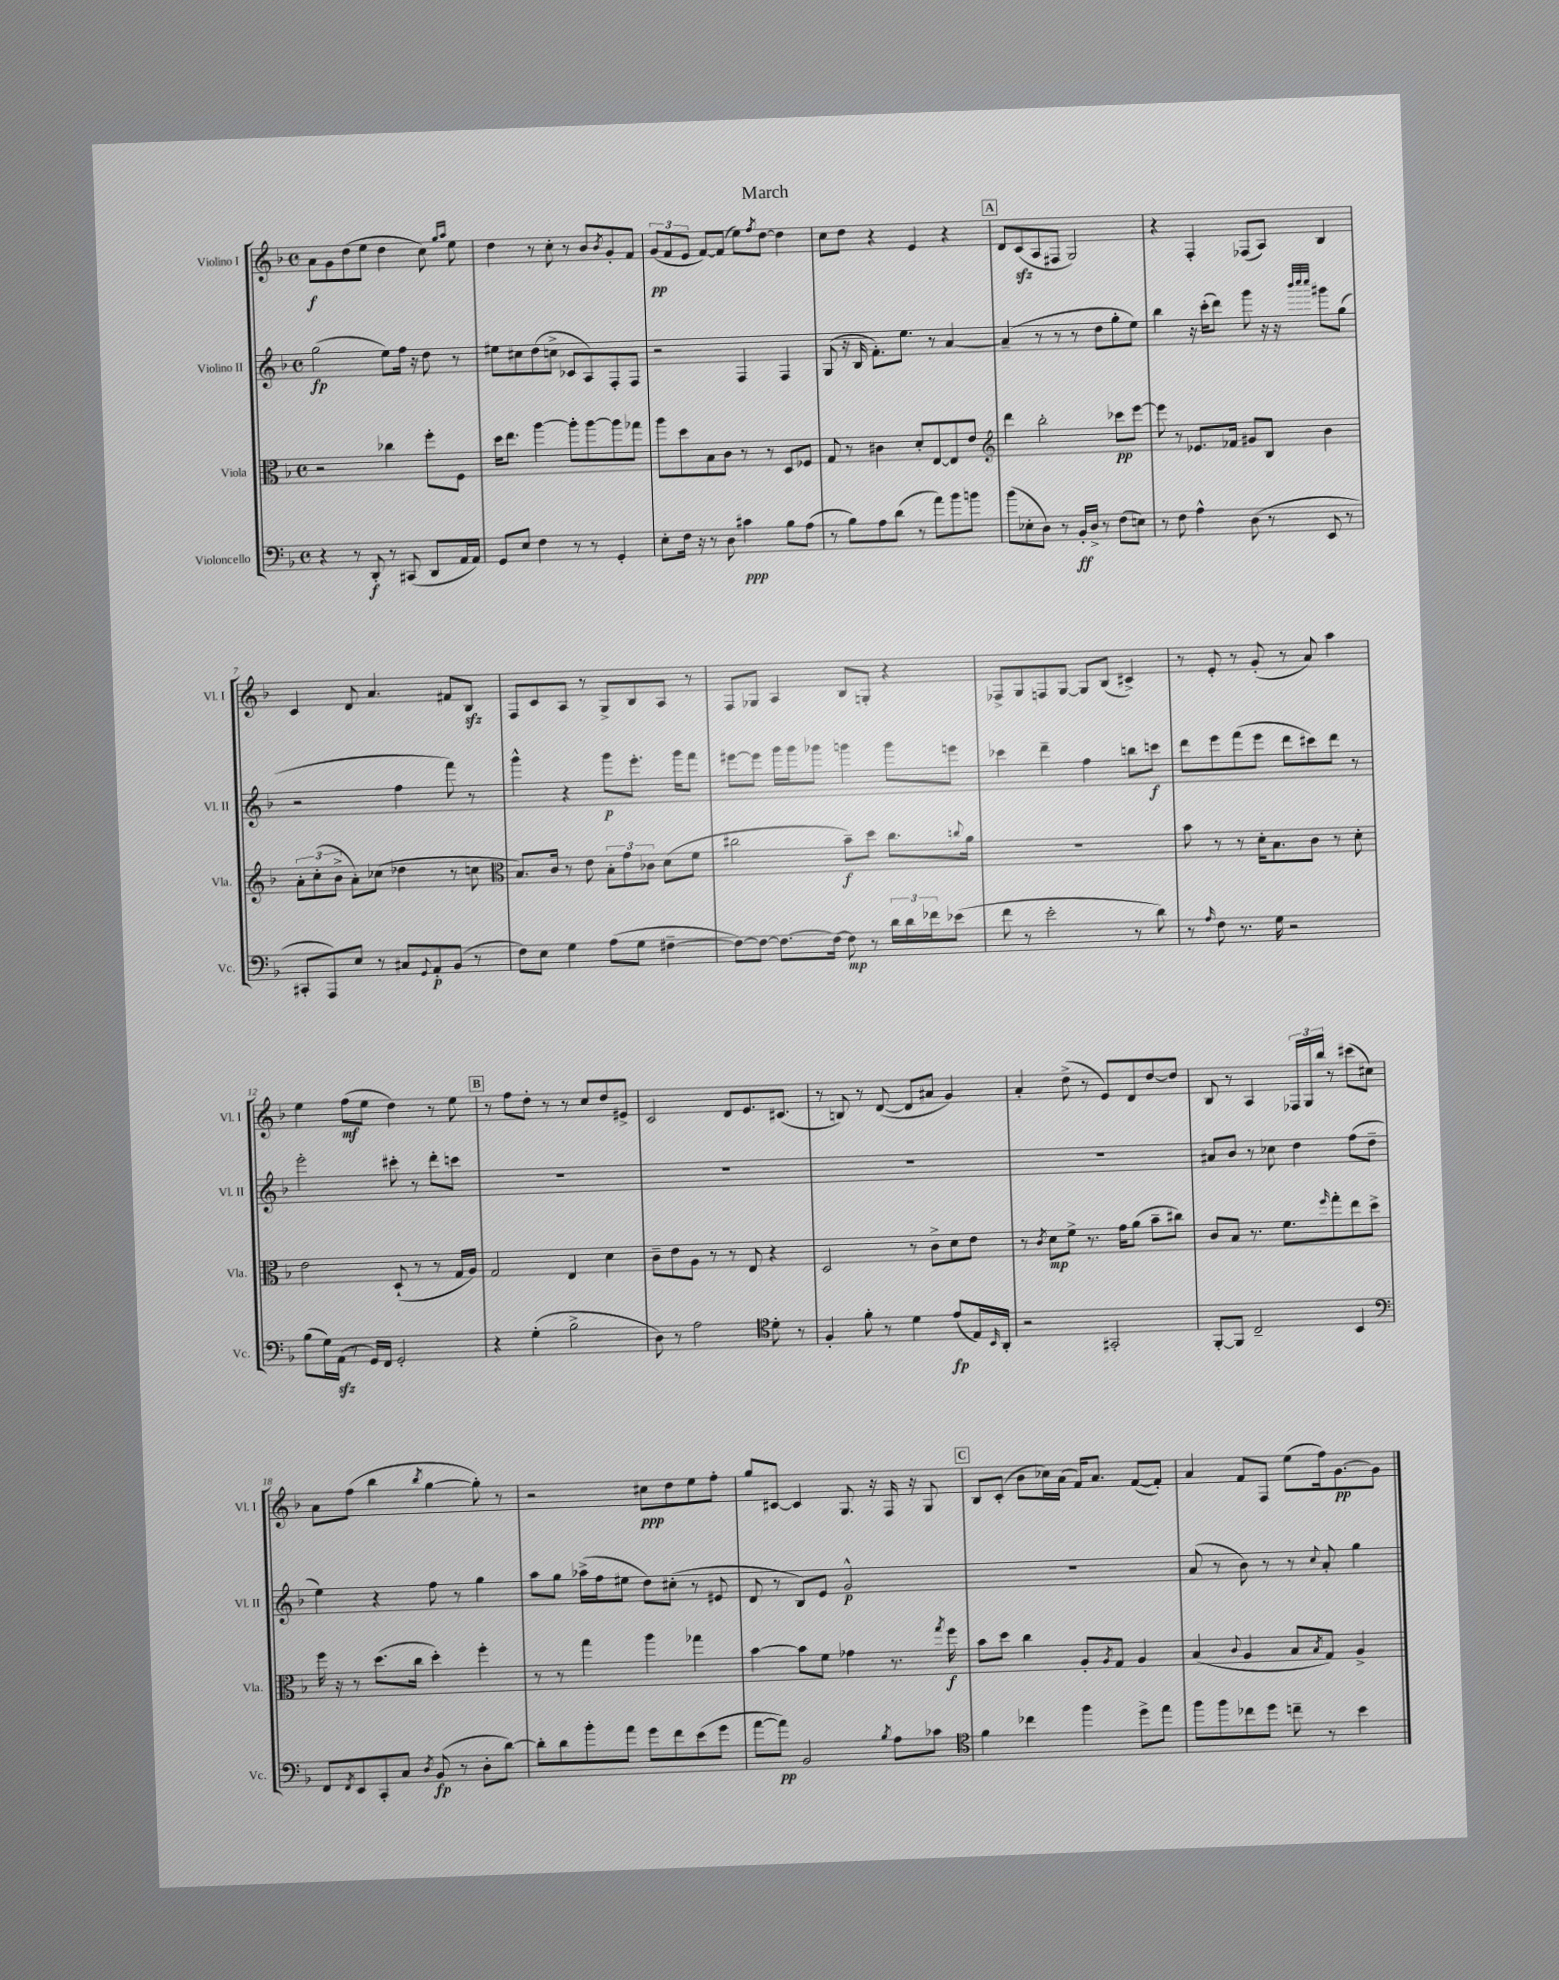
\header { title = "March" }
<<
\new StaffGroup <<
\new Staff = "s0" \with { instrumentName = "Violino I" shortInstrumentName = "Vl. I" } {
    \clef treble \key f \major \defaultTimeSignature \time 4/4
    a'8\f g'8 d''8( e''8 d''4 c''8) \grace { g''16 a''16 } e''8 |
    d''4 r8 c''8-. r8 bes'8 \acciaccatura { bes'8 } g'8-. f'8 |
    \tuplet 3/2 { g'8\pp( f'8 e'8 } f'8~) f'8( e''8) \acciaccatura { f''8 } d''8~ d''4 |
    c''8 d''8 r4 e'4 r4 |
    \mark \markup { \box "A" } d'8 c'8\sfz( a8 fis8 g2) |
    r4 f4-. fes8( a8) bes4 |
    c'4 d'8 a'4. fis'8 bes8\sfz |
    f8 c'8 a8 r8 g8-> bes8 a8 r8 |
    f8 ges8 a4 bes8 g8-. r4 |
    fes8-> g8 f8 g8~ g8 bes8( cis'4->) |
    r8 e'8-. r8 g'8-.( r8 a'8) a''4 |
    e''4 f''8\mf( e''8 d''4) r8 e''8 |
    \mark \markup { \box "B" } r8 f''8 d''8-. r8 r8 c''8 d''8 eis'8-> |
    c'2 d'8 e'8. cis'8.( |
    r8 b8) r8 d'8~( d'8 ais'8 g'4) |
    a'4-. d''8->( r8 e'8) d'8 d''8~ d''8 |
    bes8 r8 a4 \tuplet 3/2 { fes16 g16 bes''16 } r8 cis'''8( cis''8) |
    a'8 f''8( bes''4 \acciaccatura { bes''8 } g''4~ g''8-.) r8 |
    r2 cis''8\ppp d''8 e''8 f''8-. |
    g''8 cis'8~ cis'4 g8. r16 f16 r16 g8 |
    \mark \markup { \box "C" } bes8 c'8-.( bes'8 ces''16) a'16( f'16) a'8. f'8~( f'8-.) |
    a'4 f'8 f8 e''8( f''16) g'8.~\pp g'8 \bar "|." |
}
\new Staff = "s1" \with { instrumentName = "Violino II" shortInstrumentName = "Vl. II" } {
    \clef treble \key f \major \defaultTimeSignature \time 4/4
    g''2\fp( e''8) f''16 r16 d''8 r8 |
    eis''8 cis''8 d''8( c''8-> ces'8 a8) f8-. f8 |
    r2 f4 f4 |
    g8( r16 bes16 f'8.-.) e''8. r8 a'4~ |
    \mark \markup { \box "A" } a'4--( r8 r8 r8 d''8 g''8-. e''8) |
    bes''4 r16 c'''16-.( d'''8) g'''8 r16 r16 \grace { bes'''32 c''''32 c''''32 } gis'''8 g''8( |
    r2 f''4 f'''8) r8 |
    g'''4-^ r4 g'''8\p e'''8.-. g'''16 f'''8 |
    eis'''8~ eis'''8 g'''16 g'''16 ges'''8 g'''4 g'''8 e'''8 |
    ces'''4 d'''4-- f''4 b''8 c'''8\f |
    d'''8 e'''8 f'''8( e'''8 d'''8 cis'''8) d'''8 r8 |
    e'''2-. cis'''8-. r8 d'''8-. c'''8 |
    \mark \markup { \box "B" } R1 |
    R1 |
    R1 |
    R1 |
    ais'8 bes'8 r8 ces''8 d''4 f''8( d''8-- |
    e''4) r4 f''8 r8 g''4 |
    a''8 g''8 aes''16->( f''16 eis''8 d''8) cis''8-.( r8 eis'8 |
    d'8 r8 bes8) e'8 g'2-^\p |
    \mark \markup { \box "C" } R1 |
    a'8( r8 bes'8) r8 r8 \appoggiatura { c''8 } a'8-. g''4 \bar "|." |
}
\new Staff = "s2" \with { instrumentName = "Viola" shortInstrumentName = "Vla." } {
    \clef alto \key f \major \defaultTimeSignature \time 4/4
    r2 ces''4 f''8-. f8 |
    d''16 e''8. a''4~ a''8-. a''8~ a''8 ges''8 |
    a''8 d''8 bes8 c'8 r8 r8 d8 fes8 |
    g8 r8 cis'4 d'8-. e8~ e8 e'8 |
    \mark \markup { \box "A" } \clef treble d'''4 bes''2-. ces'''8\pp e'''8~ |
    e'''8 r8 ees'8. fes'16 gis'8 bes8 bes'4 |
    \tuplet 3/2 { a'8-. c''8-.( bes'8-> } a'8-.) ces''8( des''4 r8 c''8 |
    \clef alto bes8.) c'16 r8 e'8 \tuplet 3/2 { bes8-. g'8 ces'8 } d'8( f'8 |
    cis''2 bes'8--\f) d''8 cis''8. \appoggiatura { c''8 } a'16 |
    R1 |
    bes'8 r8 r8 d'16-. bes8. c'8 r8 d'8-. |
    e'2 d8-!( r8 r8 g16 a16) |
    \mark \markup { \box "B" } g2 e4 d'4 |
    c'8-- e'8 a8 r8 r8 e8 r4 |
    d2 r8 c'8-> d'8 e'8 |
    r8 \acciaccatura { c'8 } d'8\mp f'8-> r8. g'16 a'8( bes'8-- cis''8) |
    c'8 bes8 r8. f'8. \grace { f''16 } g''8-. e''8 d''8-> |
    f''16 r16 r8 d''8.( c''16 d''4-.) f''4-. |
    r8 r8 g''4 a''4 ges''4 |
    bes'4~ bes'8 f'8 ges'4 r8. \acciaccatura { g''8 } f''16\f |
    \mark \markup { \box "C" } bes'8 d''8 c''4 a8-. \acciaccatura { a8 } g8 a4 |
    bes4( \appoggiatura { c'8 } a4 bes8 \acciaccatura { bes8 } g8) a4-> \bar "|." |
}
\new Staff = "s3" \with { instrumentName = "Violoncello" shortInstrumentName = "Vc." } {
    \clef bass \key f \major \defaultTimeSignature \time 4/4
    r4 r8 d,8-.\f r8 cis,8( d,8 a,16 a,16) |
    g,8 e8 f4 r8 r8 g,4-. |
    e8-. f16 r16 r8 d8 cis'4\ppp bes8 a8( |
    r8 bes8) a8 d'8( r8 a'8) bes'8 b'8 |
    \mark \markup { \box "A" } bes'8( ees8-. d8) r8 bes,16-.\ff d16-> r8 f8( e8) |
    r8 f8 a4-^ d8( r8 e,8 r8 |
    cis,8-. a,,8) e8 r8 cis8 \appoggiatura { g,8 } a,8-.\p bes,8( r8 |
    f8) e8 g4 a8( g8 fis4~-- |
    fis8~) fis8~ fis8.~ fis16~ fis8\mp r8 \tuplet 3/2 { d'16 d'16 fes'16 } ees'8( |
    f'8 r8 e'2-. r8 d'8) |
    r8 \grace { a16 } f8 r8. g16 r2 |
    bes8( g16) a,16\sfz( r8 g,16) f,16 g,2-. |
    \mark \markup { \box "B" } r4 g4-.( bes2-> |
    d8) r8 a2 \clef tenor d'8-. r8 |
    f4-. f'8-. r8 d'4 e'8\fp( e16) \grace { bes,16 } a,16-. |
    r2 gis,2-. |
    f,8~-. f,8 c2-- bes,4 |
    \clef bass f,8 \acciaccatura { f,8 } e,8 c,8-. c8 \acciaccatura { d8 } bes,8\fp( r8 d8-. d'8~) |
    d'8-. d'8 bes'8-. a'8 g'8 f'8 e'8( g'8 |
    a'8~ a'8\pp) bes,2 \acciaccatura { bes8 } a8 ces'8 |
    \mark \markup { \box "C" } \clef tenor f'4 ces''4 f''4 d''8-> e''8 |
    f''8 f''8 ces''8 d''8 c''8-- r8 bes'4 \bar "|." |
}
>>
>>
